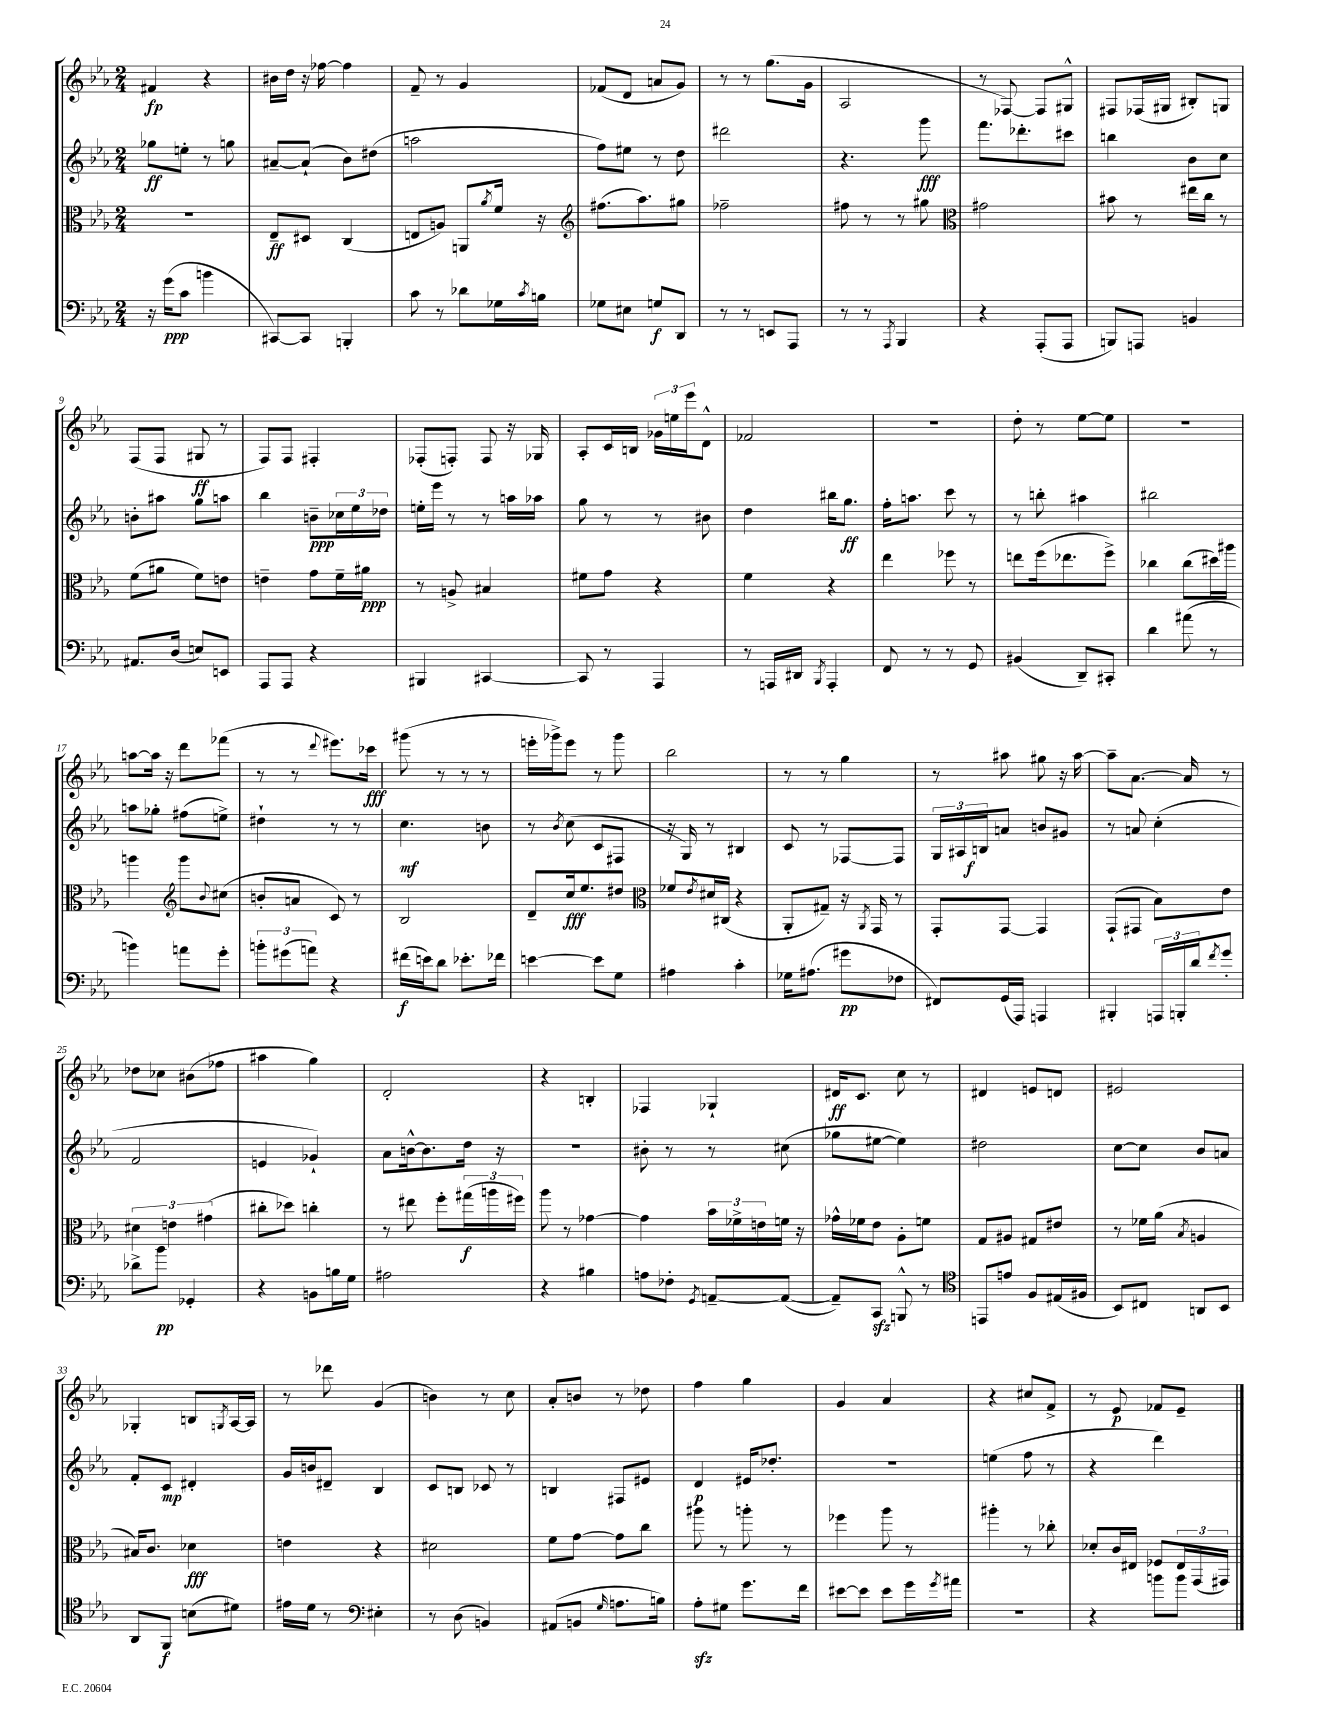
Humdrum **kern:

**kern	**kern	**kern	**kern
*staff4	*staff3	*staff2	*staff1
*clefF4	*clefC3	*clefG2	*clefG2
*k[b-e-a-]	*k[b-e-a-]	*k[b-e-a-]	*k[b-e-a-]
*M2/4	*M2/4	*M2/4	*M2/4
16r	2r	8gg-	4f#
(16g	.	.	.
8c	.	8ee'	.
4b	.	8r	4r
.	.	8gg	.
=	=	=	=
[8CC#)	8E-~	[8a#~	16b#
.	.	.	16dd
8CC#]	8D#	(8a#`]	16r
.	.	.	[16ff-
4BBB'	(4C	8b-)	4ff-]
.	.	(8dd#	.
=	=	=	=
8c	8E	2aa	8f~
8r	8A)	.	8r
8d-	8AA	.	4g
.	8qa-	.	.
16G-	16f	.	.
8qc	.	.	.
16B	16r	.	.
=	=	=	=
*	*clefG2	*	*
8G-	(8.ff#	8ff)	(8f-
8E#	.	8ee#	8d
.	8.aa-)	.	.
8G	.	8r	8a
8DD	8gg#	8dd	8g)
=	=	=	=
8r	2ff-~	2ddd#	8r
8r	.	.	8r
8EE	.	.	(8.gg
8AAA-	.	.	.
.	.	.	16g
=	=	=	=
8r	8ff#	4.r	2A-
8r	8r	.	.
8qAAA-	.	.	.
4BBB-	8r	.	.
.	8gg#	8ggg	.
=	=	=	=
*	*clefC3	*	*
4r	2g#	8.fff	8r
.	.	.	[8F-)
.	.	8.ddd-'	.
(8AAA-'	.	.	8F-]
8AAA-	.	8ccc#	8G#^^
=	=	=	=
8BBB)	8b#	4bb	8F#
8AAA	8r	.	(16F-
.	.	.	16G#
4BB	16ee#	8b-	8B#')
.	16cc	.	.
.	8r	8cc	8G
=	=	=	=
8.AA#	(8f	8b'	(8F
.	8a#	8aa#	8F
(16D	.	.	.
8E)	8f)	8gg	8G#
8EE	8e	8aa	8r
=	=	=	=
8AAA-	4e~	4bb-	8F)
8AAA-	.	.	8F
4r	8g	8b~	4F#'
.	16f~	24cc-	.
.	.	24ee-	.
.	16a#	.	.
.	.	24dd-	.
=	=	=	=
4BBB#	8r	16ee'	(8F-'
.	.	16eee-	.
.	8A^	8r	8F')
[4CC#	4B#	8r	8F
.	.	16aa	16r
.	.	16aa-	16G-
=	=	=	=
8CC#]	8f#	8gg	8A-'
8r	8g	8r	16c
.	.	.	16B
4AAA-	4r	8r	24g-
.	.	.	24ee
.	.	.	24eee-
.	.	8b#	8d^^
=	=	=	=
8r	4f	4dd	2f-
16AAA	.	.	.
16DD#	.	.	.
8qBBB-	.	.	.
4AAA'	4r	16bb#	.
.	.	8.gg	.
=	=	=	=
8FF	4ee-	16ff'	2r
.	.	8.aa	.
8r	.	.	.
8r	8ff-	8ccc	.
8GG	8r	8r	.
=	=	=	=
(4BB#	8ee	8r	8dd'
.	(16ff	8bb'	8r
.	8.ee-	.	.
8DD~)	.	4aa#	[8ee-
8CC#'	8ff^)	.	8ee-]
=	=	=	=
4d	4cc-	2bb#	2r
(8a#	(8cc-	.	.
8r	16dd#)	.	.
.	16aa#	.	.
=	=	=	=
4b)	4aa	8aa	[8aa
.	.	8gg-'	16aa]
.	.	.	16r
*	*clefG2	*	*
8a	8ggg	(8ff#	8ddd
.	8qqb-	.	.
8g'	(8cc#	8ee^)	(8fff-
=	=	=	=
12b'	8b'	4dd#`	8r
(12g#	.	.	.
.	8a	.	8r
12a)	.	.	.
.	.	.	8qqddd
4r	8c)	8r	8.eee#)
.	8r	8r	.
.	.	.	16ccc-
=	=	=	=
(16f#	2B-	4.cc	(8ggg#
16e)	.	.	.
8d	.	.	8r
8.e-'	.	.	8r
.	.	8b	8r
16f-	.	.	.
=	=	=	=
[4e	8d~	8r	16eee'
.	.	.	16ggg-^)
.	.	8qb-	.
.	16cc	(8cc	8eee
.	8.ee-	.	.
8e]	.	8c	8r
8G	8dd#	8F#	8ggg-
=	=	=	=
*	*clefC3	*	*
4A#	8f-	16r	2bb-
.	.	16G)	.
.	8qe-	.	.
.	16d#	8r	.
.	(16C#	.	.
4c'	4r	4B#	.
=	=	=	=
16G-	8AA-'	8c	8r
(8.A#	.	.	.
.	8G#~)	8r	8r
8g#	16r	[8F-	4gg
.	8qAA-	.	.
.	16GG	.	.
8F-	8r	8F-]	.
=	=	=	=
8FF#)	8GG'	24G	8r
.	.	24A#	.
.	.	24B	.
(16GG	[8GG	8a	8aa#
16AAA-)	.	.	.
4AAA	4GG]	8b	8gg#
.	.	8g#	16r
.	.	.	[16aa#
=	=	=	=
4BBB#'	(8GG`	8r	8aa#~]
.	8GG#	8a	[8.a-
24AAA	8B-)	(4cc'	.
24BBB'	.	.	.
.	.	.	16a-]
24d	.	.	.
8qf	.	.	.
8g'	8e-	.	8r
=	=	=	=
8d-^	6d#	2f	8dd-
8b-	.	.	8cc-
.	6e	.	.
4GG-'	.	.	(8b#
.	(6g#	.	.
.	.	.	8ff-
=	=	=	=
4r	8cc#'	4e	4aa#
.	8dd-)	.	.
8BB	4cc'	4g-`)	4gg)
16B	.	.	.
16G	.	.	.
=	=	=	=
2A#	8r	8a-	2d'
.	8ee#	[16b^^	.
.	.	8.b]	.
.	8ff'	.	.
.	(24gg#	16dd	.
.	24aa	.	.
.	.	16r	.
.	24ff#)	.	.
=	=	=	=
4r	8aa-	2r	4r
.	8r	.	.
4B#	[4g-	.	4B'
=	=	=	=
8A	4g-]	8b#'	4F-
8F-'	.	8r	.
8qGG	.	.	.
[8AA~	24b-	8r	4G-`
.	24f-^	.	.
.	24e	.	.
(8AA_	16f	(8cc#	.
.	16r	.	.
=	=	=	=
8AA~])	16g-^^	8gg-	16d#
.	16f-	.	8.c
8CC	8e-	[8ee#	.
8BBB^^	8A-'	4ee#])	8cc
8r	8f	.	8r
=	=	=	=
*clefC4	*	*	*
8EE	8G	2dd#	4d#
8e	8A#	.	.
8F	8G#	.	8e
(16E#	8e#	.	8d
16F#	.	.	.
=	=	=	=
8BB-)	8r	[8cc	2e#
8C#	16f-	8cc]	.
.	(16a-	.	.
.	8qB-	.	.
8AA	4A	8b-	.
8BB-	.	8a	.
=	=	=	=
8AA-	16B#)	8f'	4G-'
.	8.c	.	.
8FF	.	8c	.
(8B	4d-	4d#'	8B
.	.	.	8qG
8d#)	.	.	[16A-
.	.	.	16A-]
=	=	=	=
16e#	4e	16g	8r
16d	.	16b	.
8r	.	8d#~	8ddd-
*clefF4	*	*	*
4E#'	4r	4B-	(4g
=	=	=	=
8r	2d#	8c	4b)
(8D	.	8B	.
4BB)	.	8c-	8r
.	.	8r	8cc
=	=	=	=
(8AA#	8f	4B	8a-'
8BB	[8g	.	8b
16qqG	.	.	.
8.A	8g]	8F#	8r
.	8cc	8e#	8dd-
16B)	.	.	.
=	=	=	=
8A-'	8aa#	4d	4ff
8G#	8r	.	.
8.g	8aa'	16e#	4gg
.	.	8.dd-'	.
.	8r	.	.
16f	.	.	.
=	=	=	=
[8e#	4ff-	2r	4g
8e#]	.	.	.
8e#	8aa-	.	4a-
16g	8r	.	.
8qg	.	.	.
16a#	.	.	.
=	=	=	=
2r	4aa#'	(4ee	4r
.	8r	8ff	8cc#
.	8cc-'	8r	8f^
=	=	=	=
4r	8d-'	4r	8r
.	16c	.	8e-
.	16E#	.	.
8b	8F-	4ddd)	8f-
8b	24E#	.	8e-~
.	(24GG	.	.
.	24GG#)	.	.
==	==	==	==
*-	*-	*-	*-
